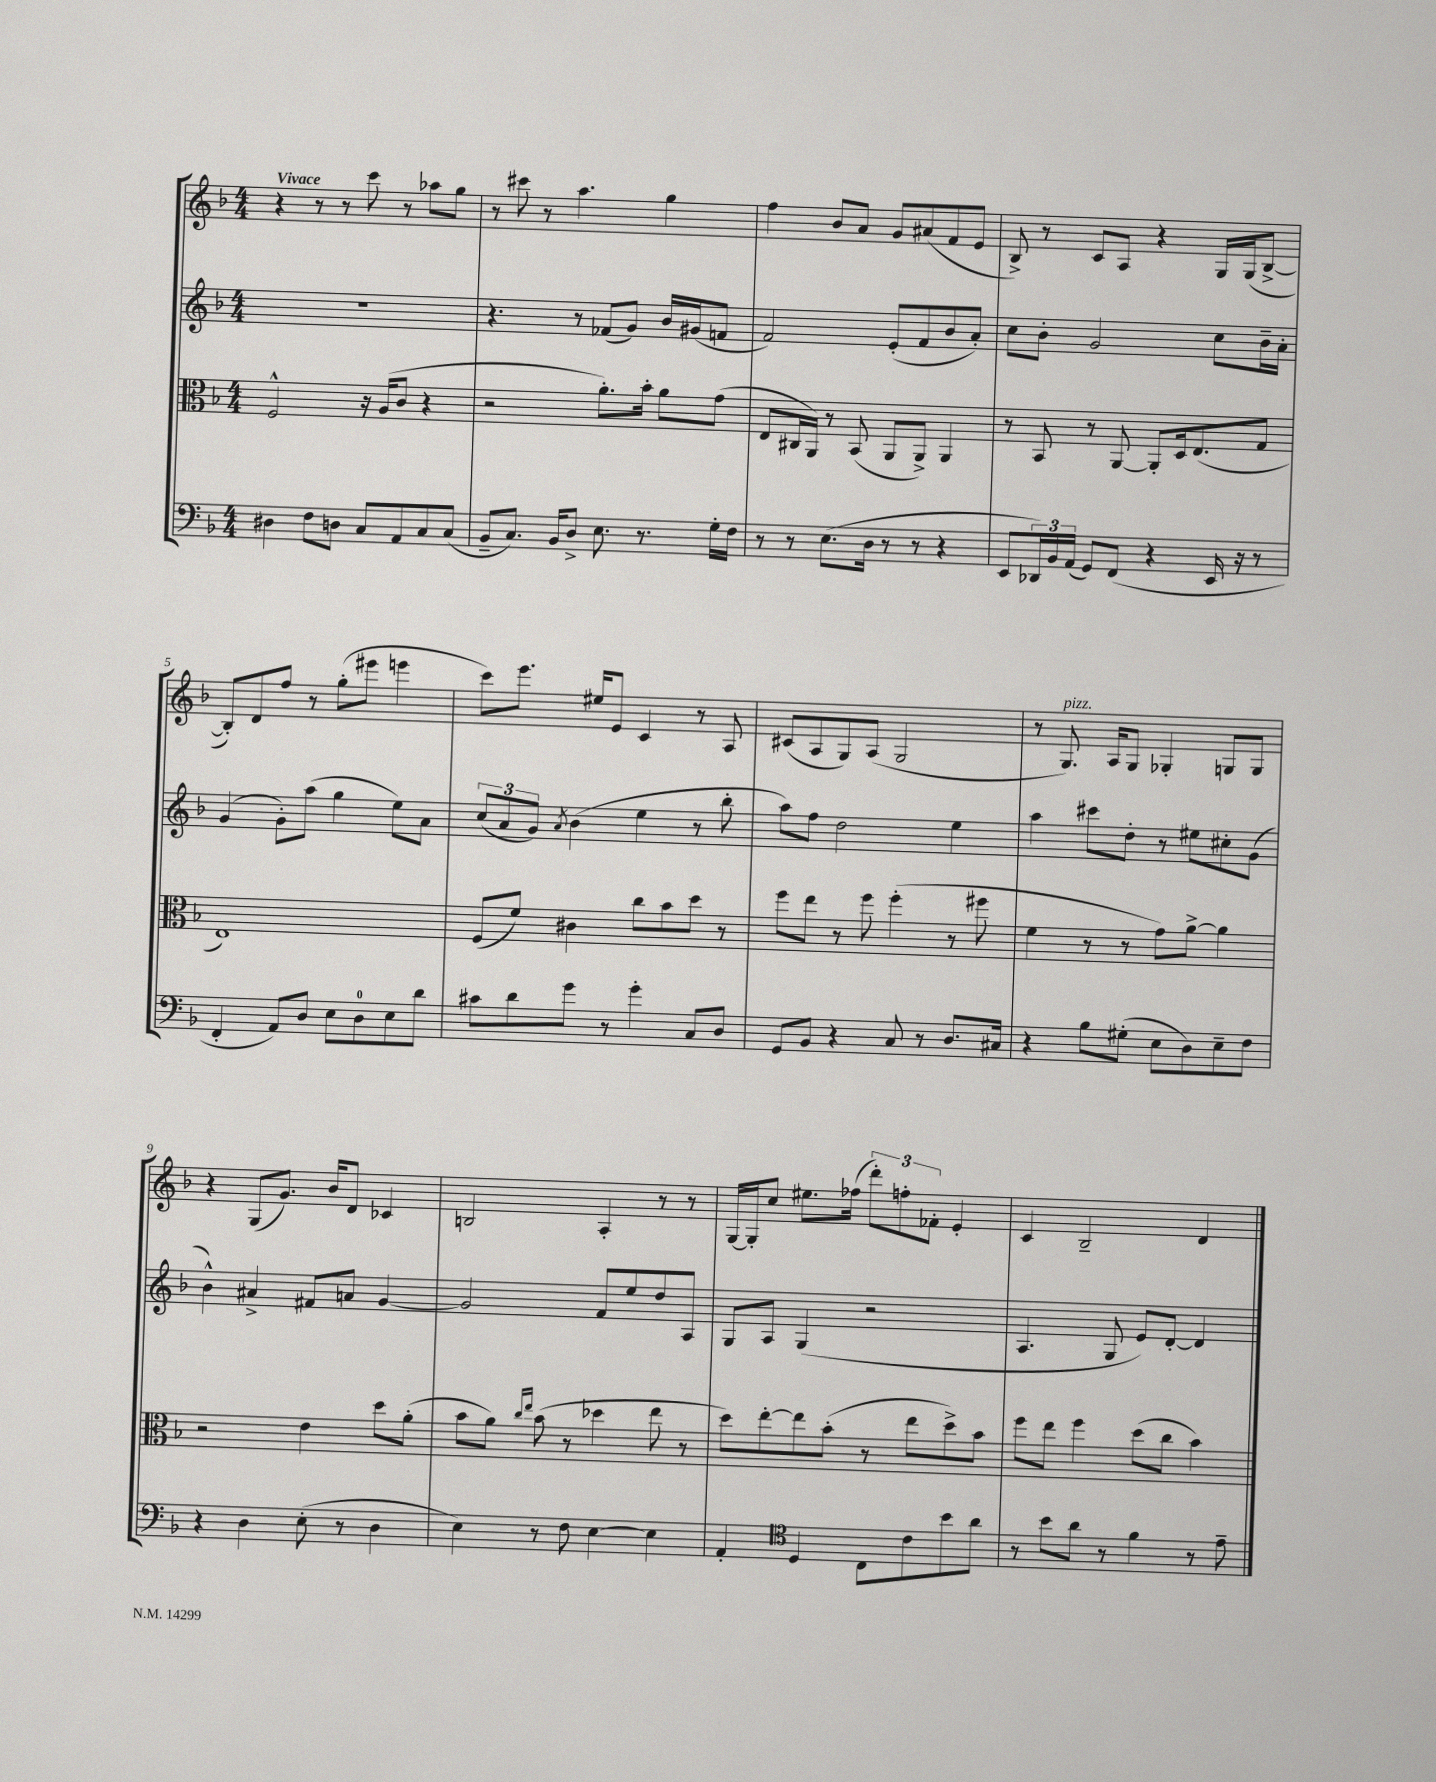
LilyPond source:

<<
\new StaffGroup <<
\new Staff = "s0" {
    \clef treble \key f \major \numericTimeSignature \time 4/4 \tempo "Vivace"
    r4 r8 r8 c'''8 r8 aes''8 g''8 |
    r8 cis'''8 r8 a''4. g''4 |
    f''4 bes'8 a'8 g'8 ais'8( f'8 e'8 |
    bes8->) r8 c'8 a8 r4 g16 g16( bes8~-> |
    bes8-.) d'8 f''8 r8 g''8-.( eis'''8 e'''4 |
    c'''8) e'''8. eis''16 e'8 c'4 r8 a8 |
    cis'8( a8 g8) a8( g2 |
    r8 g8.^\markup { \italic "pizz." }) a16 g8 ges4-. g8 g8 |
    r4 g8( g'8.) bes'16 d'8 ces'4 |
    b2 a4-. r8 r8 |
    g16~ g16-. c''8 eis''8. fes''16( \tuplet 3/2 { d'''8-.) f''8-. fes'8-. } e'4-. |
    c'4 bes2-- d'4 \bar "|." |
}
\new Staff = "s1" {
    \clef treble \key f \major \numericTimeSignature \time 4/4
    R1 |
    r4. r8 fes'8( g'8) bes'16 gis'16( f'8 |
    f'2) e'8-.( f'8 bes'8 a'8-.) |
    c''8 bes'8-. g'2 c''8 bes'16-- a'16-. |
    g'4( g'8-.) a''8( g''4 e''8) a'8 |
    \tuplet 3/2 { c''8( a'8 g'8) } \acciaccatura { a'8 } bes'4( e''4 r8 bes''8-. |
    a''8) f''8 d''2 e''4 |
    a''4 cis'''8 d''8-. r8 eis''8 cis''8-. g'8( |
    bes'4-^) ais'4-> fis'8 a'8 g'4~ |
    g'2 f'8 e''8 d''8 a8 |
    g8 a8 g4( r2 |
    a4. g8 e'8) d'8~-. d'4 \bar "|." |
}
\new Staff = "s2" {
    \clef alto \key f \major \numericTimeSignature \time 4/4
    f2-^ r16 a16( c'8 r4 |
    r2 a'8.-.) bes'16-. a'8 g'8( |
    e8 cis16 a,16) r8 bes,8( a,8 a,8->) a,4 |
    r8 bes,8 r8 a,8~ a,8-. d16 e8.( g8 |
    e1) |
    f8( f'8) cis'4 c''8 bes'8 d''8 r8 |
    f''8 e''8 r8 f''8 f''4-.( r8 fis''8 |
    f'4 r8 r8 g'8) a'8~-> a'4 |
    r2 e'4 d''8 a'8-.( |
    bes'8 a'8) \grace { c''16 e''16 } bes'8( r8 des''4 e''8 r8 |
    d''8) e''8~-. e''8 bes'8-.( r8 e''8 d''8->) bes'8 |
    f''8 e''8 f''4 d''8( c''8 bes'4) \bar "|." |
}
\new Staff = "s3" {
    \clef bass \key f \major \numericTimeSignature \time 4/4
    dis4 f8 d8 c8 a,8 c8 c8( |
    bes,8-- c8.) bes,16 d8-> e8. r8. g16-. f16 |
    r8 r8 e8.( d16 r8 r8 r4 |
    e,8 \tuplet 3/2 { des,16) bes,16 a,16( } g,8) f,8( r4 e,16 r16 r8 |
    f,4-. a,8) d8 e8 d8-0 e8 d'8 |
    cis'8 d'8 g'8 r8 g'4-. c8 d8 |
    g,8 bes,8 r4 c8 r8 d8. cis16 |
    r4 bes8 gis8-.( e8 d8) e8-- f8 |
    r4 d4 e8-.( r8 d4 |
    e4) r8 f8 e4~ e4 |
    a,4-. \clef tenor d4 c8 c'8 bes'8 a'8 |
    r8 bes'8 a'8 r8 f'4 r8 e'8-- \bar "|." |
}
>>
>>
